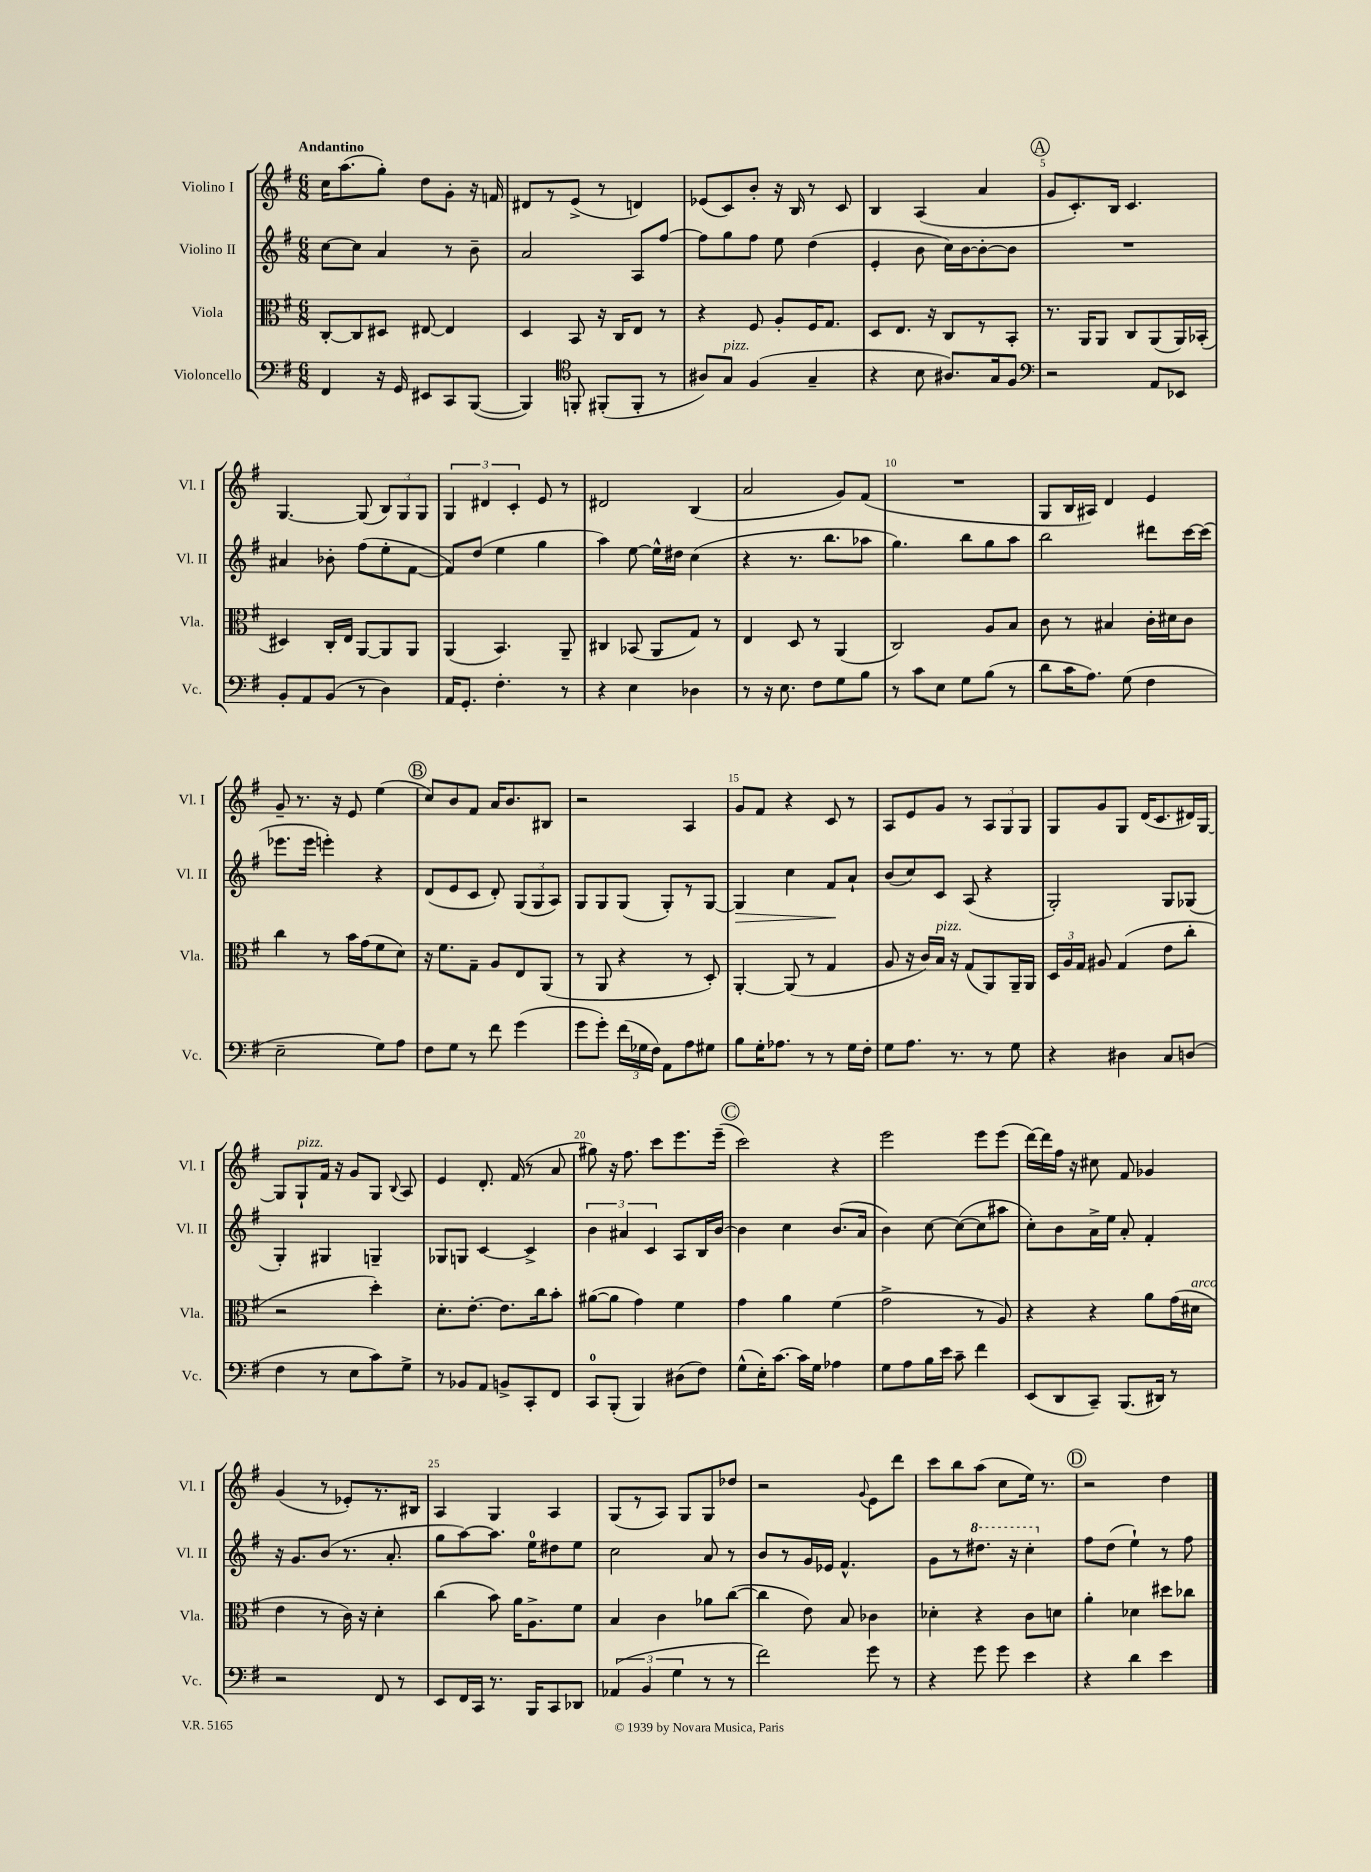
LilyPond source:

<<
\new StaffGroup <<
\new Staff = "s0" \with { instrumentName = "Violino I" shortInstrumentName = "Vl. I" } {
    \clef treble \key g \major \numericTimeSignature \time 6/8 \tempo "Andantino"
    \autoBeamOff c''16[ a''8.( g''8]-.) d''8[ g'8]-. r16 f'16 |
    dis'8[ r8 e'8]->( r8 d'4) |
    ees'8[( c'8) b'8]-. r16 b16 r8 c'8 |
    b4 a4( a'4 |
    \mark \markup { \circle "A" } g'8[ c'8.-.) b16] c'4. |
    g4.~ g8( \tuplet 3/2 { b8[) g8 g8] } |
    \tuplet 3/2 { g4 dis'4 c'4-. } e'8 r8 |
    dis'2 b4( |
    a'2 g'8[) fis'8]( |
    R2. |
    g8[ b16 ais16]) d'4 e'4 |
    g'8-- r8. r16 e'8 e''4( |
    \mark \markup { \circle "B" } c''8[) b'8 fis'8] a'16[ b'8. bis8] |
    r2 a4 |
    g'8[ fis'8] r4 c'8 r8 |
    a8[ e'8 g'8] r8 \tuplet 3/2 { a8[ g8 g8] } |
    g8[ g'8 g8] d'16[( c'8. dis'16) g16]~ |
    g8[ g8-!^\markup { \italic "pizz." } fis'16] r16 g'8[ g8] \appoggiatura { b8 } a8 |
    e'4 d'8.-. fis'16( r8 a'8 |
    gis''8) r16 fis''8. c'''8[ e'''8. e'''16]--( |
    \mark \markup { \circle "C" } c'''2) r4 |
    e'''2 e'''8[ e'''8]( |
    d'''16[~) d'''16 fis''16] r16 cis''8 fis'8 ges'4 |
    g'4( r8 ees'8[-.) r8. bis16] |
    a4 g4 a4 |
    g8[( r8 a8]) g8[ g8 des''8] |
    r2 \appoggiatura { g'8 } e'8[ d'''8] |
    c'''8[ b''8 a''8]( c''8[ e''16]) r8. |
    \mark \markup { \circle "D" } r2 d''4 \bar "|." |
}
\new Staff = "s1" \with { instrumentName = "Violino II" shortInstrumentName = "Vl. II" } {
    \clef treble \key g \major \numericTimeSignature \time 6/8
    \autoBeamOff c''8[~ c''8] a'4 r8 b'8-- |
    a'2 a8[ fis''8]~ |
    fis''8[ g''8 fis''8] e''8 d''4( |
    e'4-. b'8 c''16[) b'16~ b'8~-. b'8] |
    \mark \markup { \circle "A" } R2. |
    ais'4 bes'8-. fis''8[( e''8-. fis'8]~ |
    fis'8[) d''8]( e''4 g''4 |
    a''4) e''8~ e''16[-^ dis''16] c''4( |
    r4 r8. b''8.[ aes''8] |
    g''4.) b''8[ g''8 a''8] |
    b''2 dis'''8[ c'''16~ c'''16]( |
    ees'''8.[ ees'''16] e'''4-.) r4 |
    \mark \markup { \circle "B" } d'8[( e'8 c'8] d'8-.) \tuplet 3/2 { g8[( g8 a8]) } |
    g8[ g8 g8]( g8[-.) r8 g8]~ |
    g4\> c''4 fis'8[\! a'8]-! |
    b'8[( c''8) c'8] a8( r4 |
    g2-.) g8[ ges8]( |
    g4-.) gis4 g4-- |
    ges8[ g8] c'4~ c'4-> |
    \tuplet 3/2 { b'4 ais'4 c'4 } a8[ b16 b'16]~ |
    \mark \markup { \circle "C" } b'4 c''4 b'8.[( a'16] |
    b'4) c''8~ c''8[~( c''8 ais''8] |
    c''8[-.) b'8 a'16-> e''16] a'8-. fis'4-. |
    r16 g'8.[ b'8]( r8. a'8.-. |
    g''8[ a''8~) a''8.] e''16[-0 dis''8 e''8] |
    c''2 a'8 r8 |
    b'8[ r8 g'16 ees'16] fis'4.-^ |
    g'8[ r8 \ottava #1 dis'''8.] r16 c'''4-. \ottava #0 |
    \mark \markup { \circle "D" } fis''8[ d''8]( e''4-!) r8 fis''8 \bar "|." |
}
\new Staff = "s2" \with { instrumentName = "Viola" shortInstrumentName = "Vla." } {
    \clef alto \key g \major \numericTimeSignature \time 6/8
    \autoBeamOff c8[~-. c8 dis8] eis8~ eis4 |
    d4 b,8 r16 c16[ e8] r8 |
    r4 fis8 a8[-. fis16 g8.] |
    d8[ e8.] r16 c8[ r8 b,8]-. |
    \mark \markup { \circle "A" } r8. a,16[ a,8] c8[ a,8( a,16) bes,16]-.( |
    dis4) c16[-. e16] a,8[~ a,8 a,8] |
    a,4( b,4.) a,8-- |
    cis4 bes,8( a,8[ g8]) r8 |
    e4 d8 r8 a,4( |
    c2) a8[ b8] |
    c'8 r8 bis4 c'16[-. dis'16 c'8] |
    c''4 r8 b'16[ g'16( fis'8 d'8]) |
    \mark \markup { \circle "B" } r16 fis'8.[ g8]-- a8[ e8 a,8]( |
    r8 a,8 r4 r8 d8-.) |
    a,4~-. a,8( r8 g4 |
    a8 r16 c'16[) b16]^\markup { \italic "pizz." } r16 g8[( a,8) a,16-- a,16] |
    \tuplet 3/2 { d16[ a16 g16] } ais8 g4( e'8[ c''8]-. |
    r2 d''4-.) |
    d'8.[-. e'8.]~-. e'8.[ c''16 b'8]-. |
    ais'8[~( ais'8] g'4) fis'4 |
    \mark \markup { \circle "C" } g'4 a'4 fis'4( |
    g'2-> r8 a8) |
    r4 r4 a'8[ g'16( dis'16]^\markup { \italic "arco" } |
    e'4 r8 c'16) r16 d'4-. |
    c''4( b'8) a'16[ a8.-> fis'8] |
    b4 c'4 aes'8[ c''8]~( |
    c''4 e'8) b8 ces'4 |
    des'4-. r4 c'8[ d'8] |
    \mark \markup { \circle "D" } a'4-. des'4 dis''8[ ces''8] \bar "|." |
}
\new Staff = "s3" \with { instrumentName = "Violoncello" shortInstrumentName = "Vc." } {
    \clef bass \key g \major \numericTimeSignature \time 6/8
    \autoBeamOff fis,4 r16 g,16 eis,8[ c,8 b,,8]~( |
    b,,4) \clef tenor f,8-. fis,8[-.( fis,8]-. r8 |
    ais8[) g8]^\markup { \italic "pizz." } fis4( g4-- |
    r4 b8 ais8.[) g16 fis8] |
    \mark \markup { \circle "A" } \clef bass r2 a,8[ ees,8] |
    b,8[-. a,8 b,8]( r8 d4) |
    a,16[ g,8.]-. fis4.-. r8 |
    r4 e4 des4 |
    r8 r16 e8. fis8[ g8 b8] |
    r8 c'8[ e8] g8[ b8]( r8 |
    d'8[ c'16 a8.]) g8( fis4 |
    e2-- g8[) a8] |
    \mark \markup { \circle "B" } fis8[ g8] r8 fis'8 g'4( |
    g'8[ g'8]-.) \tuplet 3/2 { fis'16[( ges16 fis16]) } a,8[ a8 gis8] |
    b8[ g16-. aes8.] r8 r8 g16[ fis16]-. |
    g8[ a8.] r8. r8 g8 |
    r4 dis4 c8[ d8]( |
    fis4 r8 e8[ c'8) g8]-> |
    r8 bes,8[ a,8] b,8[-> c,8-. fis,8] |
    c,8[-0 b,,8]-.( b,,4) dis8[( fis8]) |
    \mark \markup { \circle "C" } g8[-^( e16-.) c'8.]~ c'16[ g16] aes4 |
    g8[ a8 b16 e'16] c'8-- fis'4 |
    e,8[( d,8 c,8]--) b,,8.[( dis,16]) r8 |
    r2 fis,8 r8 |
    e,8[ fis,16 c,16] r8. b,,16[ c,8 des,8] |
    \tuplet 3/2 { aes,4( b,4 g4 } r8 r8 |
    fis'2) g'8 r8 |
    r4 g'8 g'8 e'4 |
    \mark \markup { \circle "D" } r4 d'4 e'4 \bar "|." |
}
>>
>>
\layout { \context { \Score \override BarNumber.break-visibility = ##(#f #t #t) barNumberVisibility = #(every-nth-bar-number-visible 5) } }
